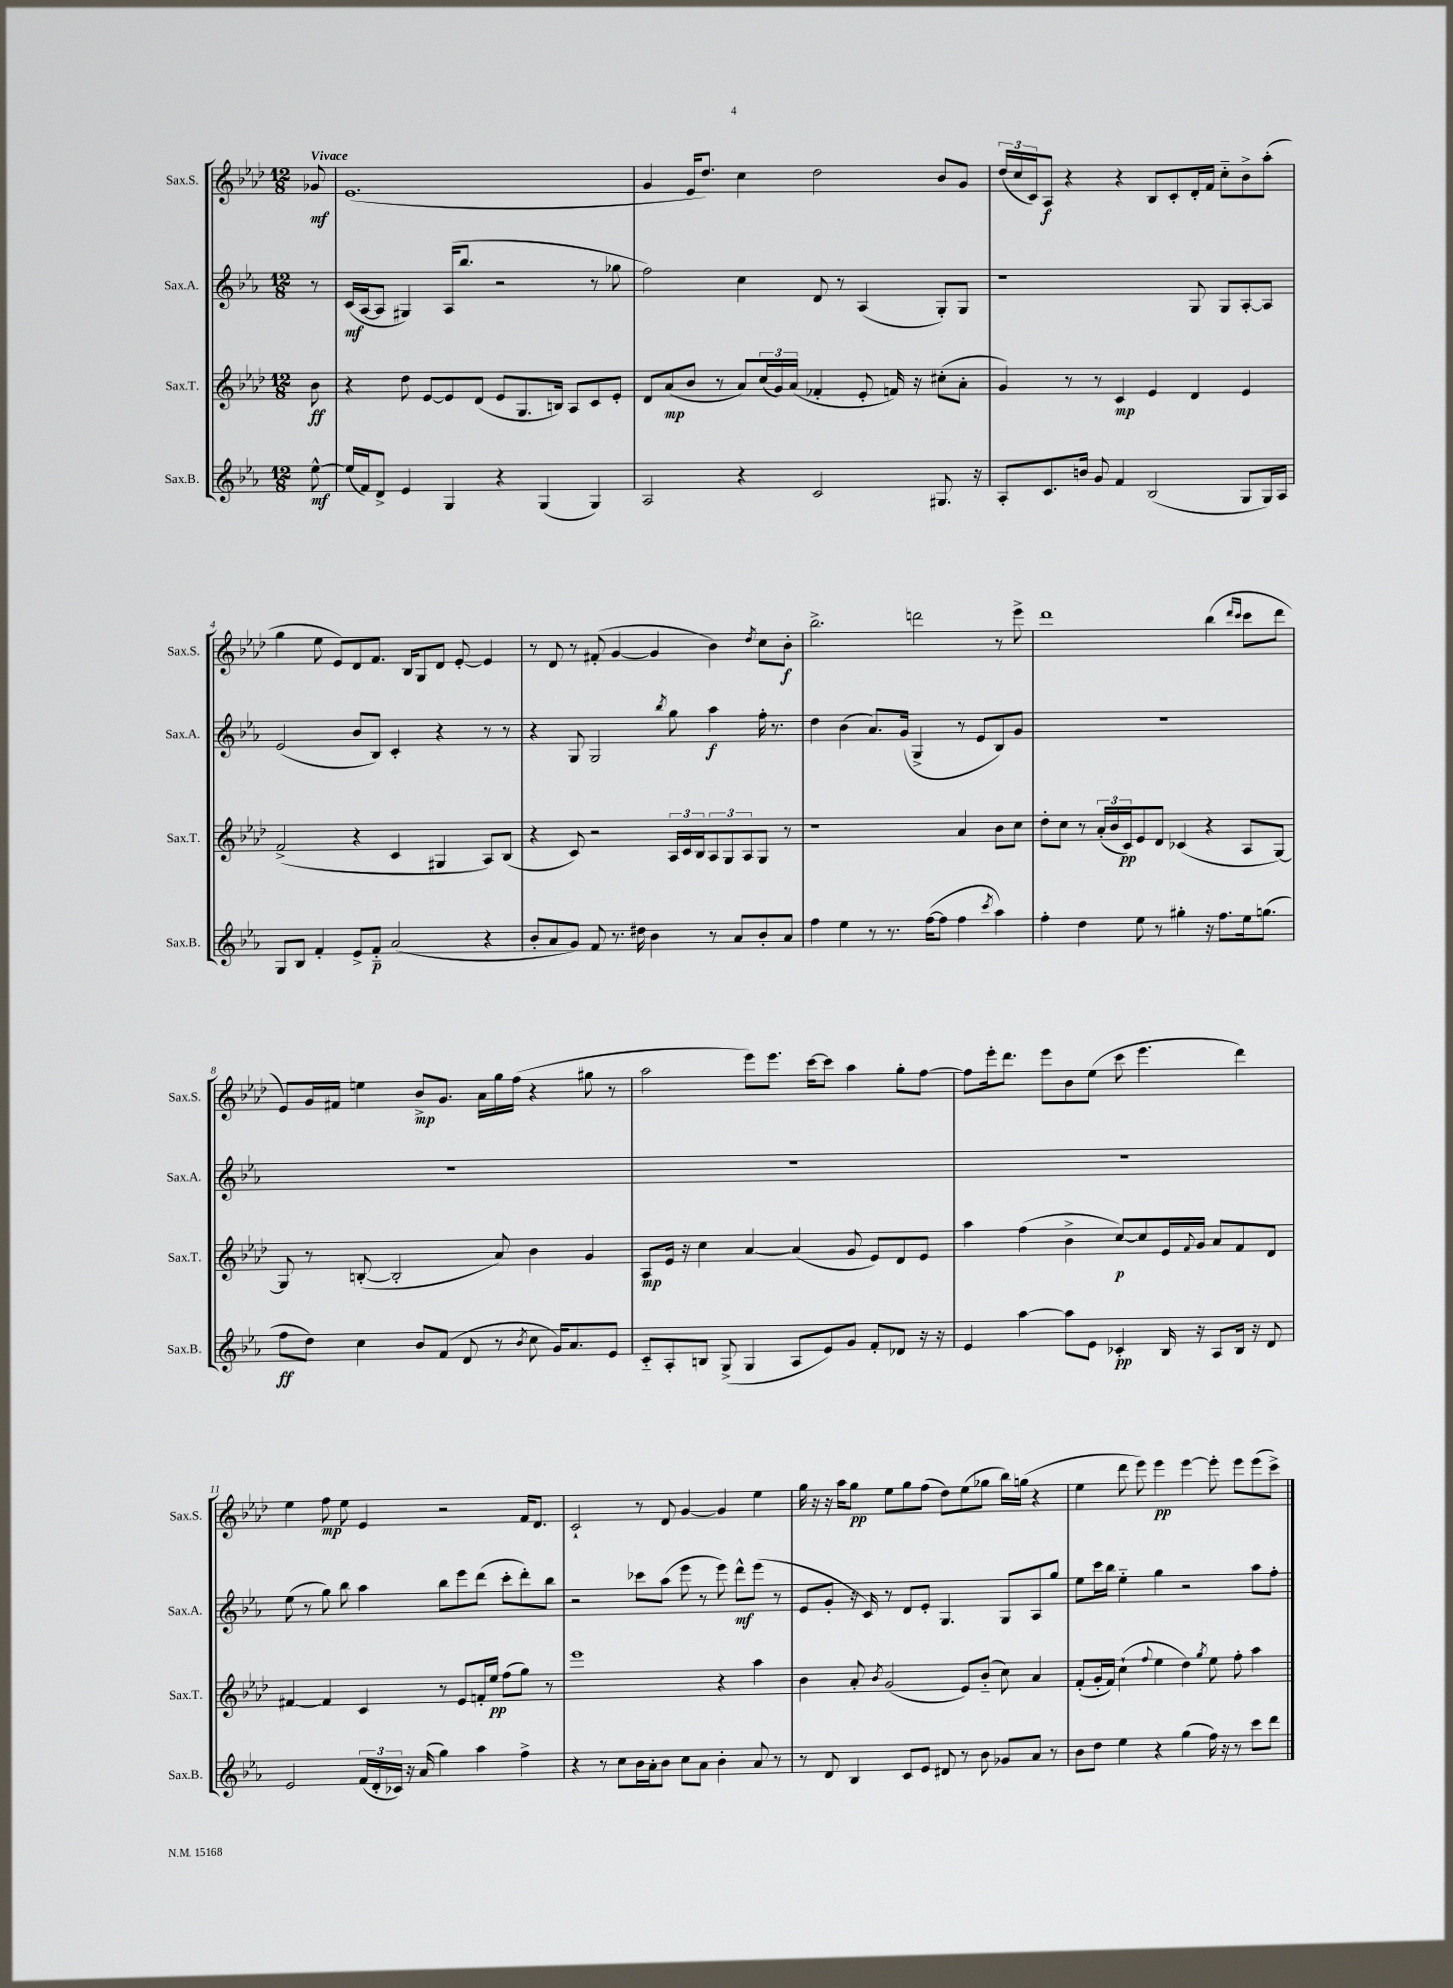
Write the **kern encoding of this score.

**kern	**kern	**kern	**kern
*staff4	*staff3	*staff2	*staff1
*clefG2	*clefG2	*clefG2	*clefG2
*k[b-e-a-]	*k[b-e-a-d-]	*k[b-e-a-]	*k[b-e-a-d-]
*M12/8	*M12/8	*M12/8	*M12/8
[8ee-^^\	8b-\	8r	8g-/
=	=	=	=
(16ee-/]LL	4r	(16c/LL	(1.e-
16f/J)	.	[16A-/J	.
8d^/J	.	8A-/]J	.
4e-/	8dd-\	4G#/)	.
.	[8e-/L	.	.
4G/	8e-/]	(16A-/LK	.
.	.	8.bb-/J	.
.	(8d-/J	.	.
4r	8e-/L	2r	.
.	8.G/	.	.
(4G/	.	.	.
.	16B/Jk)	.	.
.	8A-/L	.	.
4G/)	8c/	8r	.
.	8e-'/J	8gg-\	.
=	=	=	=
2A-/	8d-/L	2ff\)	4g/
.	(8a-/	.	.
.	8b-/J	.	16e-/LK
.	.	.	8.dd-/J)
.	8r	.	.
4r	8a-/L)	4cc\	4cc\
.	(24cc/L	.	.
.	24g/)	.	.
.	(24a-/JJ	.	.
2c/	4f-'/	8d/	2dd-\
.	.	8r	.
.	8e-'/	(4A-/	.
.	16f/)	.	.
.	16r	.	.
8.G#/	(8cc#'\L	8G'/L)	8b-/L
.	8a-'\J	8G/J	8g/J
16r	.	.	.
=	=	=	=
8A-'/L	4g/)	1r	(24dd-/LL
.	.	.	24cc/
.	.	.	24c/J)
8.c/	.	.	8A-/J
.	8r	.	4r
16b/Jk	.	.	.
8g/	8r	.	.
4f/	4c/	.	4r
(2B-/	4e-/	.	8B-/L
.	.	.	8c'/
.	4d-/	8G/	16d-'/L
.	.	.	16f/JJ
.	.	8G/L	8cc'~\L
8G/L	4e-/	[8A-'/	8b-^\
16G/L)	.	8A-/]J	(8aa-'\J
16A-/JJ	.	.	.
=	=	=	=
8G/L	(2f^/	(2e-/	4gg\
8B-/J	.	.	.
4f'/	.	.	8ee-\
.	.	.	8e-/L)
8e-^/L	4r	8b-/L	8d-/
8f'~/J	.	8B-/J)	8.f/J
(2a-/	4c/	4c'/	.
.	.	.	16B-/LK
.	.	.	8G/
.	4G#/	4r	8d-/J
.	.	.	[8e-'/
4r	8A-/L)	8r	4e-/]
.	(8B-/J	8r	.
=	=	=	=
8b-'/L	4r	4r	8r
8a-/	.	.	8d-/
8g/J)	8c/)	8G/	8r
8f/	2r	2G/	(8f#'/
8.r	.	.	[4g/
16dd#\	.	.	.
4b-\	.	.	4g/]
.	.	8qbb-/	.
.	24A-/LL	8gg\	.
.	24c/	.	.
.	24B-/J	.	.
8r	12A-/	4aa-\	4b-\)
.	12G/	.	.
8a-/L	.	.	.
.	12A-/	.	.
.	.	.	8qdd-/
8b-'/	8G/J	16ff'\	8cc\L
.	.	8.r	.
8a-/J	8r	.	8b-'\J
=	=	=	=
4ff\	1r	4dd\	2.bb-^\
4ee-\	.	(4b-\	.
8r	.	8.a-/L)	.
8.r	.	.	.
.	.	(16g/Jk	.
.	.	4G^/	2ddd\
([16ff\LK	.	.	.
8ff\]J	.	.	.
4ff\	4a-/	8r	.
.	.	8e-/L	.
8qccc/	.	.	.
4aa-\)	8b-\L	8B-/)	8r
.	8cc\J	8g/J	8eee-^\
=	=	=	=
4ff'\	8dd-'\L	1.r	1ddd-
.	8cc\J	.	.
4dd\	8r	.	.
.	(24a-'/LL	.	.
.	24b-/	.	.
.	24c/J)	.	.
8ee-\	8e-/	.	.
8r	8d-/J	.	.
4gg#'\	(4c-/	.	.
16r	4r	.	(4bb-\
8.ff\L	.	.	.
.	.	.	16qqddd-/LL
.	.	.	16qqccc/JJ
16ee-\k	8A-/L	.	8ccc\L
(8.gg\J	.	.	.
.	[8G/J)	.	8ddd-\J
=	=	=	=
8ff\L	8G/]	1.r	8e-/L)
8dd\J)	8r	.	16g/L
.	.	.	16f#/JJ
4cc\	([8B'/	.	4ee\
.	2B'/]	.	.
8b-/L	.	.	8b-^/L
(8f/J	.	.	8.g/J
8d/	.	.	.
.	.	.	16a-\LL
8r	8a-/)	.	16gg\
.	.	.	(16ff\JJ
8qb-/	.	.	.
8cc\	4b-\	.	4r
16g/LK)	.	.	.
8.a-/	.	.	.
.	4g/	.	8gg#\
8e-/J	.	.	8r
=	=	=	=
8c'~/L	8A-/L	1.r	2aa-\
8A-'/	16e-/Jk	.	.
.	16r	.	.
8B/J	4cc\	.	.
(8G^/	.	.	.
4G/	[4a-/	.	8eee-\L)
.	.	.	8.eee-\J
8A-/L	(4a-/]	.	.
.	.	.	[16ccc\LK
8e-/)	.	.	8ccc\]J
8g/J	8g/	.	4aa-\
8f'/L	8e-/L)	.	.
8d-/J	8d-/	.	8gg'\L
16r	8e-/J	.	[8ff\J
16r	.	.	.
=	=	=	=
4e-/	4aa-\	1.r	8ff\]L
.	.	.	16eee-'\k
.	.	.	8.ddd-\J
[4aa-\	(4ff\	.	.
.	.	.	8eee-\L
8aa-\]L	4b-^\	.	8b-\
8e-\J	.	.	(8ee-\J
4c-'/	[8cc/L)	.	8ccc\
.	8cc/]	.	4.eee-\
16B-/	16e-/L	.	.
.	8qqf/	.	.
16r	16g/JJ	.	.
8A-/L	8a-/L	.	.
16B-/Jk	8f/	.	4ddd-\)
16r	.	.	.
8d/	8d-/J	.	.
=	=	=	=
2e-/	[4f#/	(8ee-\	4ee-\
.	.	8r	.
.	4f#/]	8gg\)	8ff\
.	.	8bb-\	8ee-\
(24f/LL	4c/	4aa-\	4e-/
24d'/	.	.	.
24c-/JJ)	.	.	.
16r	.	.	.
(16a-/	.	.	.
4gg\)	8r	8bb-\L	2r
.	8e-/L	8eee-\	.
4aa-\	16f'/L	(8ddd\J	.
.	16ee-/JJ	.	.
.	(8ff\L	8ccc'\L	.
4ff^\	8gg\J)	8ddd'\)	16f/LK
.	.	.	8.d-/J
.	8r	8bb-\J	.
=	=	=	=
4r	1eee-	2r	2c`/
8r	.	.	.
8cc\L	.	.	.
16b-\L	.	8ccc-\L	8r
16a-'\J	.	.	.
8b-\J	.	(8aa-\J	8d-/
8cc\L	.	8eee-\	[4g/
8a-\J	.	8r	.
4b-'\	4r	8eee-\)	4g/]
.	.	8ddd^^\L	.
8a-/	4aa-\	(8eee-\J	4ee-\
8r	.	8r	.
=	=	=	=
8r	4b-\	8e-/L	16gg\
.	.	.	16r
8d/	.	8g'/J	16r
.	.	.	16aa-\LK
4B-/	8a-'/	16r	8gg\J
.	.	16c/)	.
.	8qb-/	.	.
.	(2g/	8r	8ee-\L
8c/L	.	8d/L	8gg\
8e-/J	.	8e-'/J	(8ff\J
8d#/	.	4.G/	8dd-\L)
8r	8e-/L)	.	(8ee-\
8b-\	(8b-'~/J	.	8gg-\J
8g-/L	8cc\)	8G/L	16bb-\LL)
.	.	.	(16gg\JJ
8a-/J	4a-/	8A-/	4r
8r	.	8gg/J	.
=	=	=	=
8b-\L	(8f'/L	8ee-\L	4ee-\
8dd\J	16g'/L	16ccc\L	.
.	16f/JJ)	16bb-\JJ	.
4ee-\	(4cc`\	4ee-'~\	8ddd-\
.	.	.	8eee-\)
.	8qqff/	.	.
4r	4ee-\	4gg\	4eee-\
(4gg\	4dd-\)	2r	[4eee-\
.	8qgg/	.	.
16ff\)	8ee-\	.	8eee-'\]
16r	.	.	.
8r	8ff'\	.	8eee-\L
8ccc\L	4aa-\	8aa-\L	(8eee-\
8ddd\J	.	8ff'\J	8ccc^\J)
==	==	==	==
*-	*-	*-	*-
